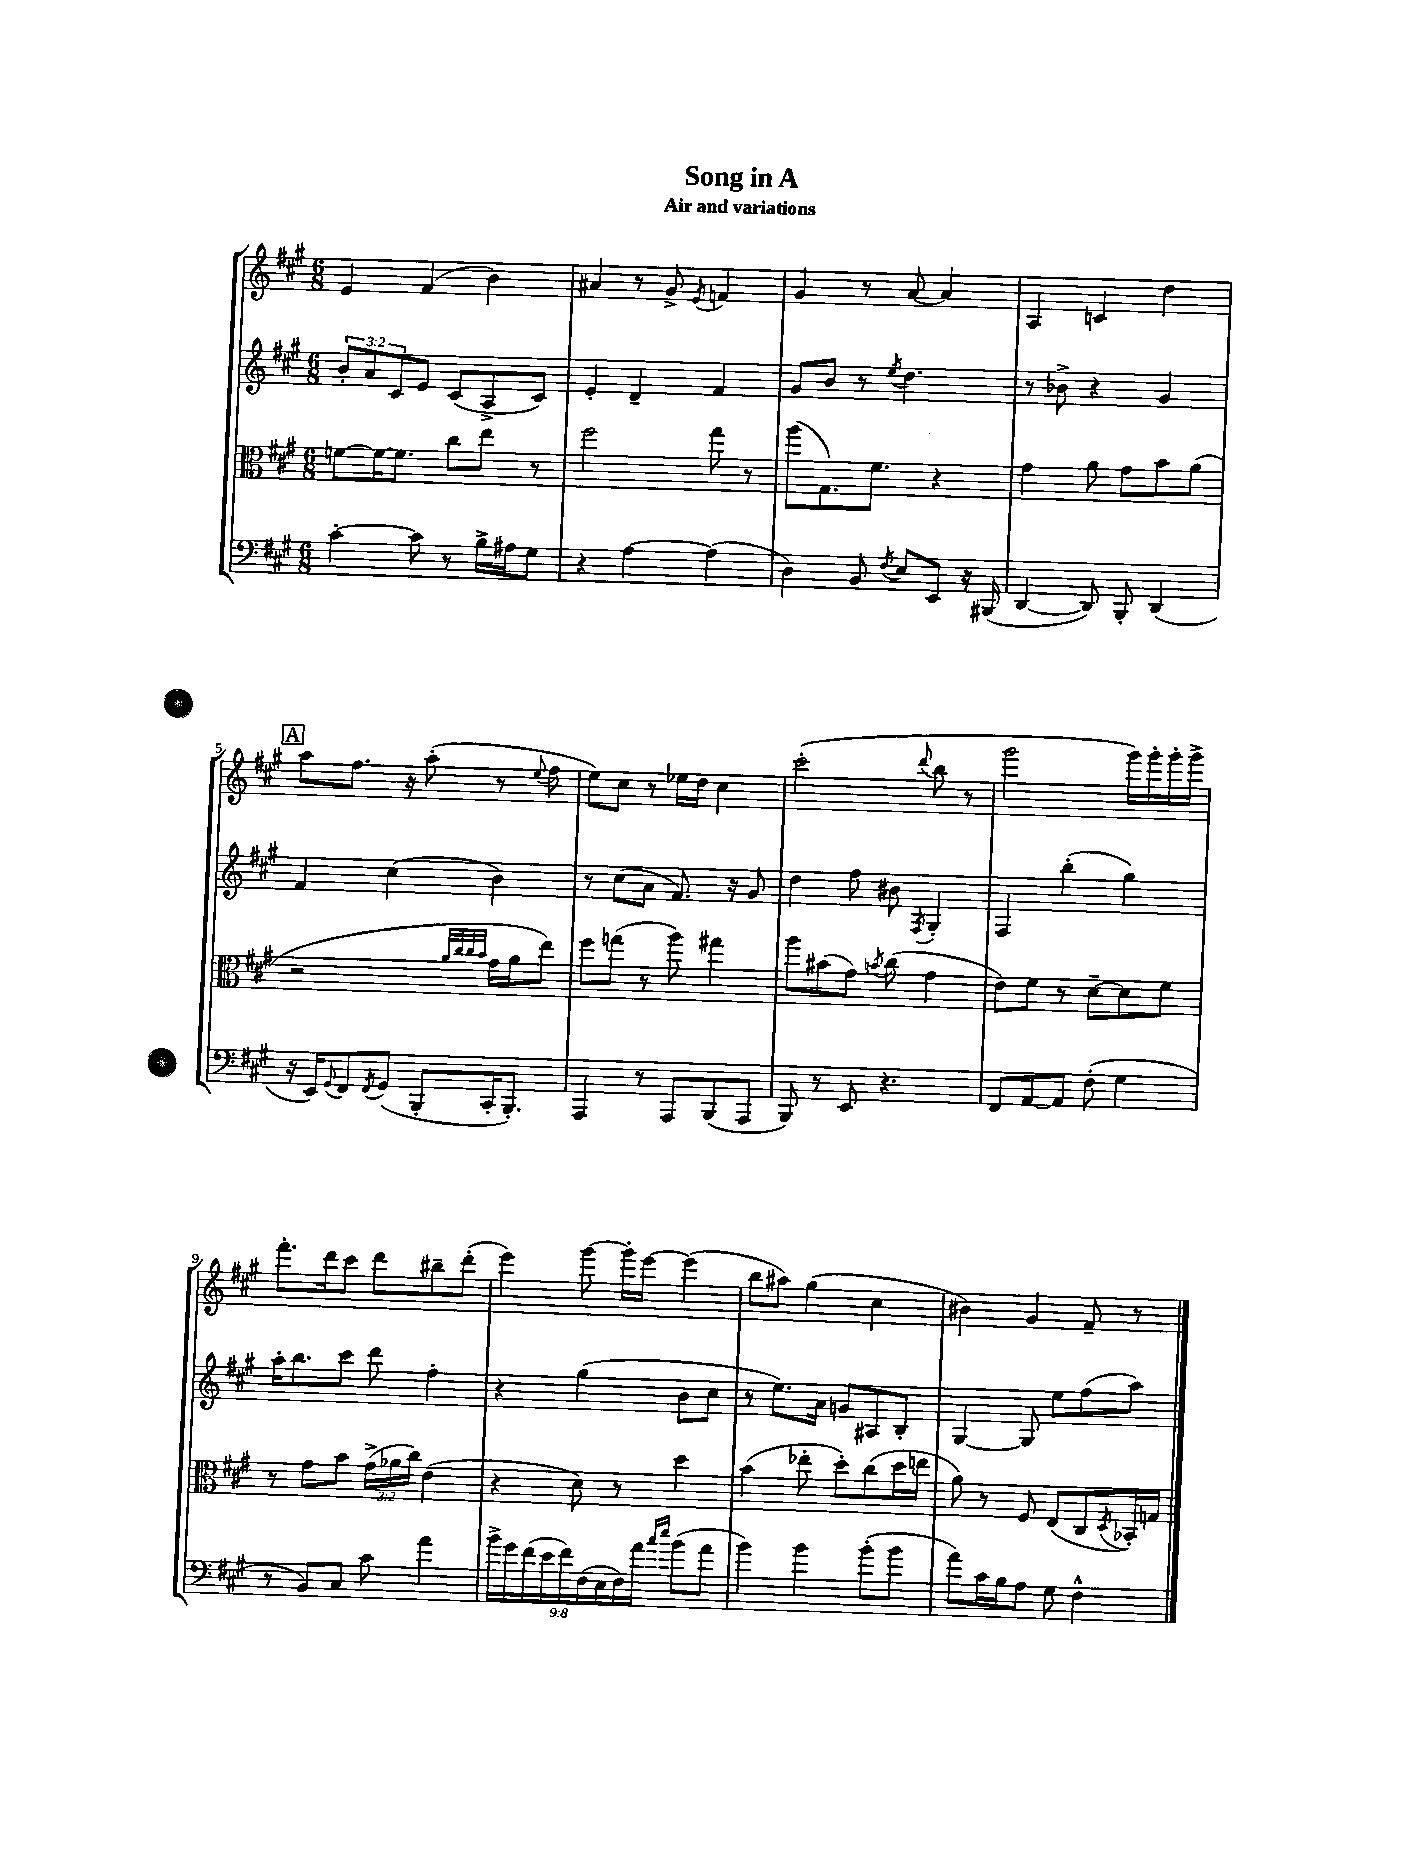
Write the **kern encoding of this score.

**kern	**kern	**kern	**kern
*staff4	*staff3	*staff2	*staff1
*clefF4	*clefC3	*clefG2	*clefG2
*k[f#c#g#]	*k[f#c#g#]	*k[f#c#g#]	*k[f#c#g#]
*M6/8	*M6/8	*M6/8	*M6/8
[4c#'	[8f	12b'	4e
.	.	12a	.
.	16f_	.	.
.	.	12c#	.
.	8.f]	.	.
8c#]	.	8e	(4f#
8r	8cc#	(8c#	.
16B^	8ee	8A^	4b)
16A#	.	.	.
8G#	8r	8c#)	.
=	=	=	=
4r	2ff#	4e'	4a#
[4A	.	4d~	8r
.	.	.	8g#^
.	.	.	8qe
(4A]	8gg#	4f#	4f
.	8r	.	.
=	=	=	=
4D)	(8aa	8g#	4g#
.	8.G#)	8b	.
8BB	.	8r	8r
.	8.f#	.	.
8qF#	.	8qee	.
8E	.	4.dd	[8a
8EE	4r	.	4a]
16r	.	.	.
(16BBB#	.	.	.
=	=	=	=
[4DD	4g#	8r	4A
.	.	8b-^	.
8DD])	8a	4r	4c
8BBB'	8g#	.	.
(4DD	8b	4g#	4dd
.	(8a	.	.
=	=	=	=
16r	2r	4f#	8aa
16EE)	.	.	.
8qqGG#	.	.	.
8FF#	.	.	8.ff#
8qFF#	.	.	.
(8GG#	.	(4cc#	.
.	.	.	16r
8BBB'	.	.	(8aa'
.	32qqa	.	.
.	32qqcc#	.	.
.	32qqcc#	.	.
.	32qqb	.	.
16CC#'	16g#	4b)	8r
8.BBB')	16a	.	.
.	.	.	8qqee
.	8ee)	.	8ff#
=	=	=	=
4AAA	8ff#	8r	8ee)
.	(8gg	(8cc#	8cc#
8r	8r	8a	8r
8AAA	8aa)	8.f#)	16ee-
.	.	.	16dd
(8BBB	4gg#	.	4cc#
.	.	16r	.
8AAA	.	8g#	.
=	=	=	=
8BBB)	8aa	4dd	(2ccc#'
8r	(8b#	.	.
8EE	8g#)	8ff#	.
.	8qb	.	.
4.r	(8cc#	8b#	.
.	.	8qF#	8qqddd
.	4g#	4G#'	8bb
.	.	.	8r
=	=	=	=
8FF#	8e)	4F#	2ggg#
[8AA	8f#	.	.
8AA]	8r	(4bb'	.
(8F#'	[8d~	.	.
4G#	8d]	4gg#)	16ggg#)
.	.	.	16ggg#'
.	8f#	.	16ggg#'
.	.	.	16ggg#^
=	=	=	=
8r	8r	16aa'	8.fff#'
.	.	8.bb	.
8BB)	8g#	.	.
.	.	.	16ddd
8C#	8b	8ccc#	8ccc#
8c#	(24g#^	8ddd	8ddd
.	24a-	.	.
.	24cc#)	.	.
4a	(4e	4ff#'	8bb#~
.	.	.	(8ddd'
=	=	=	=
18b^	4r	4r	4eee)
18g#	.	.	.
(18f#	.	.	.
18e	.	.	.
18f#)	.	.	.
.	8d)	(4gg#	[8ggg#
(18F#	.	.	.
18E	.	.	.
.	8r	.	16ggg#']
18F#)	.	.	.
.	.	.	[16eee
18a	.	.	.
16qqcc#	.	.	.
16qqee	.	.	.
(8b	4dd	8b	(4eee]
8a	.	8cc#	.
=	=	=	=
4b)	(4b	8r	8bb
.	.	8.ee)	8aa#)
4b	8ee-'	.	(4gg#
.	.	16a	.
.	8dd')	8g	.
(8b'	(8cc#	8A#	4cc#
8b	16dd	8B'	.
.	16ee	.	.
=	=	=	=
8a)	8a)	[4G#	4b#)
16c#	8r	.	.
16B	.	.	.
8A	8F#	8G#]	4g#
8G#	(8E	8ee	.
4F#^^	8C#	(8ff#	8f#~
.	8qD	.	.
.	16BB-')	8aa)	8r
.	16G	.	.
==	==	==	==
*-	*-	*-	*-
